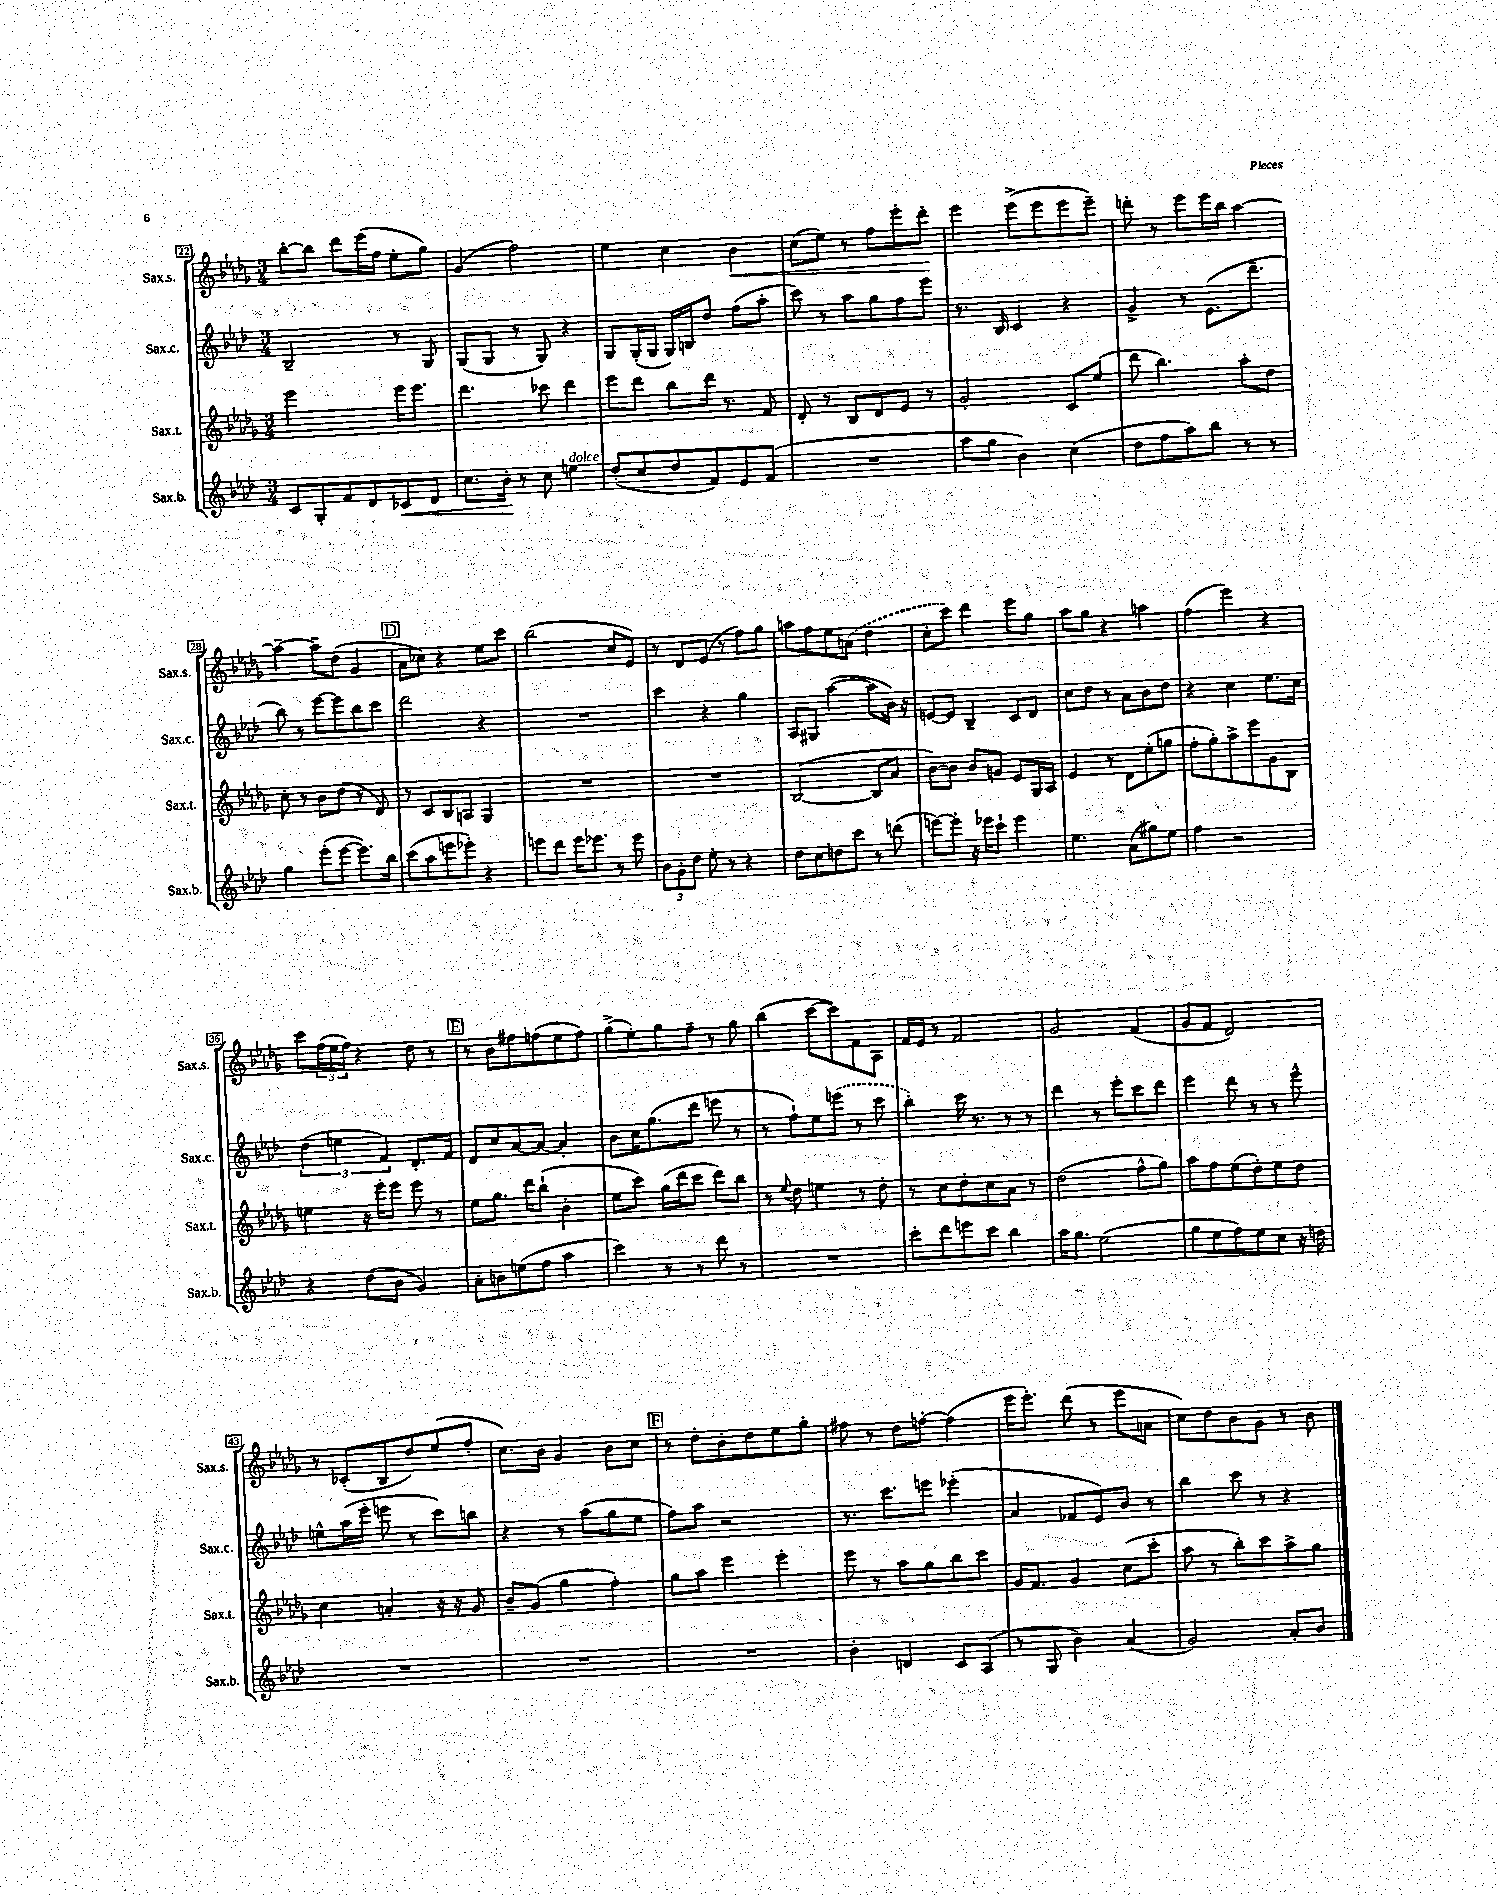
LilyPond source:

<<
\new StaffGroup <<
\new Staff = "s0" \with { instrumentName = "Sax.s." shortInstrumentName = "Sax.s." } {
    \clef treble \key des \major \numericTimeSignature \time 3/4
    bes''8~-. bes''8 des'''8 ees'''16( f''16 ees''8-. ges''8) |
    ges'4( f''2) |
    ees''4 c''4 bes'4\< |
    c''8( ees''8) r8 f''8 ees'''8-. des'''8-.\! |
    ees'''4 ees'''8->( ees'''8 ees'''8 ees'''8--) |
    d'''8-. r8 ees'''8 ees'''16 bes''16 aes''4~ |
    aes''4~-- aes''8-- des''8( ges'4 |
    \mark \markup { \box "D" } aes'8 ces''8) r4 ees''8 c'''8 |
    bes''2( c''8 ees'8) |
    r8 des'8 ees'8( r8 f''8) ges''8 |
    a''8 f''8 ees''8 \once \slurDashed a'8( des''4 |
    c''8-. c'''8) des'''4 ees'''8 ges''8 |
    aes''8 ges''8 r4 a''4 |
    f''4( ees'''4) r4 |
    c'''8 \tuplet 3/2 { f''16( ees''16 f''16) } r4 des''8 r8 |
    \mark \markup { \box "E" } r8 bes'8 fis''8 f''8( ees''8 f''8) |
    ges''8->( ees''8-.) ges''8 f''8-- r8 ges''8 |
    bes''4( c'''8~ c'''8) f'8 aes8 |
    f'16 ees'16 r8 f'2 |
    ges'2 f'4( |
    ges'8 f'8 des'2) |
    r8 ces'8-.( bes8 des''8) ees''8( f''8-. |
    c''8.) bes'16 ges'4 bes'8 c''8 |
    \mark \markup { \box "F" } r8 des''8-. bes'8-. des''8 ees''8 ges''8-. |
    fis''8 r8 des''8 f''8~-. f''4( |
    ees'''16 ees'''8.-.) des'''8( r8 ees'''8 a'8 |
    c''8) des''8 bes'8 ges'8 r8 bes'8 \bar "|." |
}
\new Staff = "s1" \with { instrumentName = "Sax.c." shortInstrumentName = "Sax.c." } {
    \clef treble \key aes \major \numericTimeSignature \time 3/4
    bes2-- r8 g8 |
    g8( g8 r8 g8) r4 |
    g8 g16-.( g16 g16) b16 des''8 f''8( aes''8-. |
    c'''8) r8 aes''8 g''8 f''8 ees'''8 |
    r8. bes16 c'4 r4 |
    g'4-> r8 ees'8.( des'''8.-- |
    bes''8) r8 ees'''8~ ees'''8 bes''8 c'''8 |
    \mark \markup { \box "D" } des'''2 r4 |
    R2. |
    c'''4 r4 g''4 |
    aes8 gis8 aes''4~( aes''8 bes'16) r16 |
    e'8~ e'8 bes4-- c'8 des'8 |
    c''8 des''8 r8 aes'8 bes'8 des''8 |
    r4 c''4 ees''8. c''16 |
    \tuplet 3/2 { des''4( e''4 f'4) } des'8.-. f'16 |
    \mark \markup { \box "E" } des'8 c''8 aes'8~ aes'8~ aes'4-. |
    bes'8 c''16 g''8.( des'''8 e'''8 r8 |
    r8 f''8-!) ees''8 \once \slurDashed e'''8( r8 c'''8 |
    bes''4-.) c'''16 r8. r8 r8 |
    des'''4 r8 ees'''8-. c'''8 des'''8 |
    ees'''4 des'''8 r8 r8 ees'''8-^ |
    e''8-^ aes''16( ees'''16-. e'''8 r8 c'''8) b''8 |
    r4 r8 aes''8( g''8 ees''8 |
    \mark \markup { \box "F" } f''8) aes''8 r2 |
    r8. c'''8. e'''8 ees'''4-.( |
    aes'4 fes'8 ees'8) bes'8 r8 |
    bes''4 c'''8 r8 r4 \bar "|." |
}
\new Staff = "s2" \with { instrumentName = "Sax.t." shortInstrumentName = "Sax.t." } {
    \clef treble \key des \major \numericTimeSignature \time 3/4
    ees'''2 ees'''16 ees'''8. |
    des'''4. ces'''8 des'''4 |
    ees'''8 des'''8 bes''8 des'''16 r8. f'8 |
    des'8-. r8 bes8 des'8 ees'8 r8 |
    ges'2-. c'8 ees''8( |
    des'''8 bes''4.) aes''8-. des''8 |
    c''8-. r8 bes'8 des''8( r8 des'8) |
    \mark \markup { \box "D" } r8 c'8 bes8 a8 ges4 |
    R2. |
    R2. |
    bes2~( bes8 aes'8 |
    bes'8~) bes'8 bes'8 g'8 ees'8 ges16 aes16 |
    ees'4 r8 des'8 ees''8-.( g''8 |
    f''8-. ges''8-.) aes''8-> ees'''8 ges'8 bes8 |
    e''4 r16 ees'''16-. ees'''8 ees'''8 r8 |
    \mark \markup { \box "E" } ees''8 ges''8. des'''16 bes''8-!( bes'4-. |
    ees''8 c'''8) ges''16( des'''16 c'''8 des'''8) bes''8 |
    r8 \appoggiatura { ees''8 } des''8 e''4 r8 des''8-. |
    r8 c''8 des''8-. c''8 aes'8 r8 |
    des''2( f''8-^ ges''8) |
    aes''8 f''8 ees''8( des''8-.) ees''8 des''8 |
    c''4 a'4-. r16 r16 ges'8 |
    bes'8-- ges'8( ges''4 f''4-.) |
    \mark \markup { \box "F" } ges''8 aes''8 ees'''4 ees'''4-. |
    ees'''8 r8 aes''8 ges''8 bes''8 c'''8 |
    ges'16 f'8. ges'4 c''8( c'''8-. |
    aes''8 r8 bes''8-.) c'''8 aes''8-> ges''8 \bar "|." |
}
\new Staff = "s3" \with { instrumentName = "Sax.b." shortInstrumentName = "Sax.b." } {
    \clef treble \key aes \major \numericTimeSignature \time 3/4
    c'8 g8-. f'8 des'8 ces'8\< des'8 |
    c''8. bes'16-.\! r8 c''8 e''4^\markup { \italic "dolce" } |
    des''8-.( c''8 des''8 f'8) ees'8 f'8( |
    R2. |
    aes''8 g''8 bes'4) c''4( |
    des''8 f''8 aes''8) bes''8 r8 r8 |
    g''4 ees'''8-.( ees'''8~ ees'''8.) bes''16 |
    \mark \markup { \box "D" } c'''8( aes''8 e'''8 ees'''8-.) r4 |
    e'''8 des'''8 e'''16 ees'''8. r8 ees'''8 |
    \tuplet 3/2 { bes'8 g'8-. des''8 } ees''8-. r8 r4 |
    des''8 c''8 d''8 c'''8 r8 d'''8( |
    e'''8~) e'''8-. r16 ees'''16 c'''8-! ees'''4 |
    ees''4. aes'8( gis''8) ees''8 |
    f''4 r2 |
    r4 des''8( bes'8 g'4) |
    \mark \markup { \box "E" } aes'8-. b'8 e''8( f''8 aes''4 |
    c'''4) r8 r8 des'''8 r8 |
    R2. |
    c'''8-. des'''8 e'''8 c'''8 bes''4 |
    aes''16 g''8. ees''2( |
    g''8 ees''8 f''8) ees''8 c''8 r16 d''16 |
    R2. |
    R2. |
    \mark \markup { \box "F" } R2. |
    bes'4-. d'4 c'8 aes8( |
    r8 g8 bes'4) aes'4( |
    g'2) aes'8-. bes'8 \bar "|." |
}
>>
>>
\layout { \context { \Score currentBarNumber = #22 \override BarNumber.stencil = #(make-stencil-boxer 0.1 0.3 ly:text-interface::print) } }
